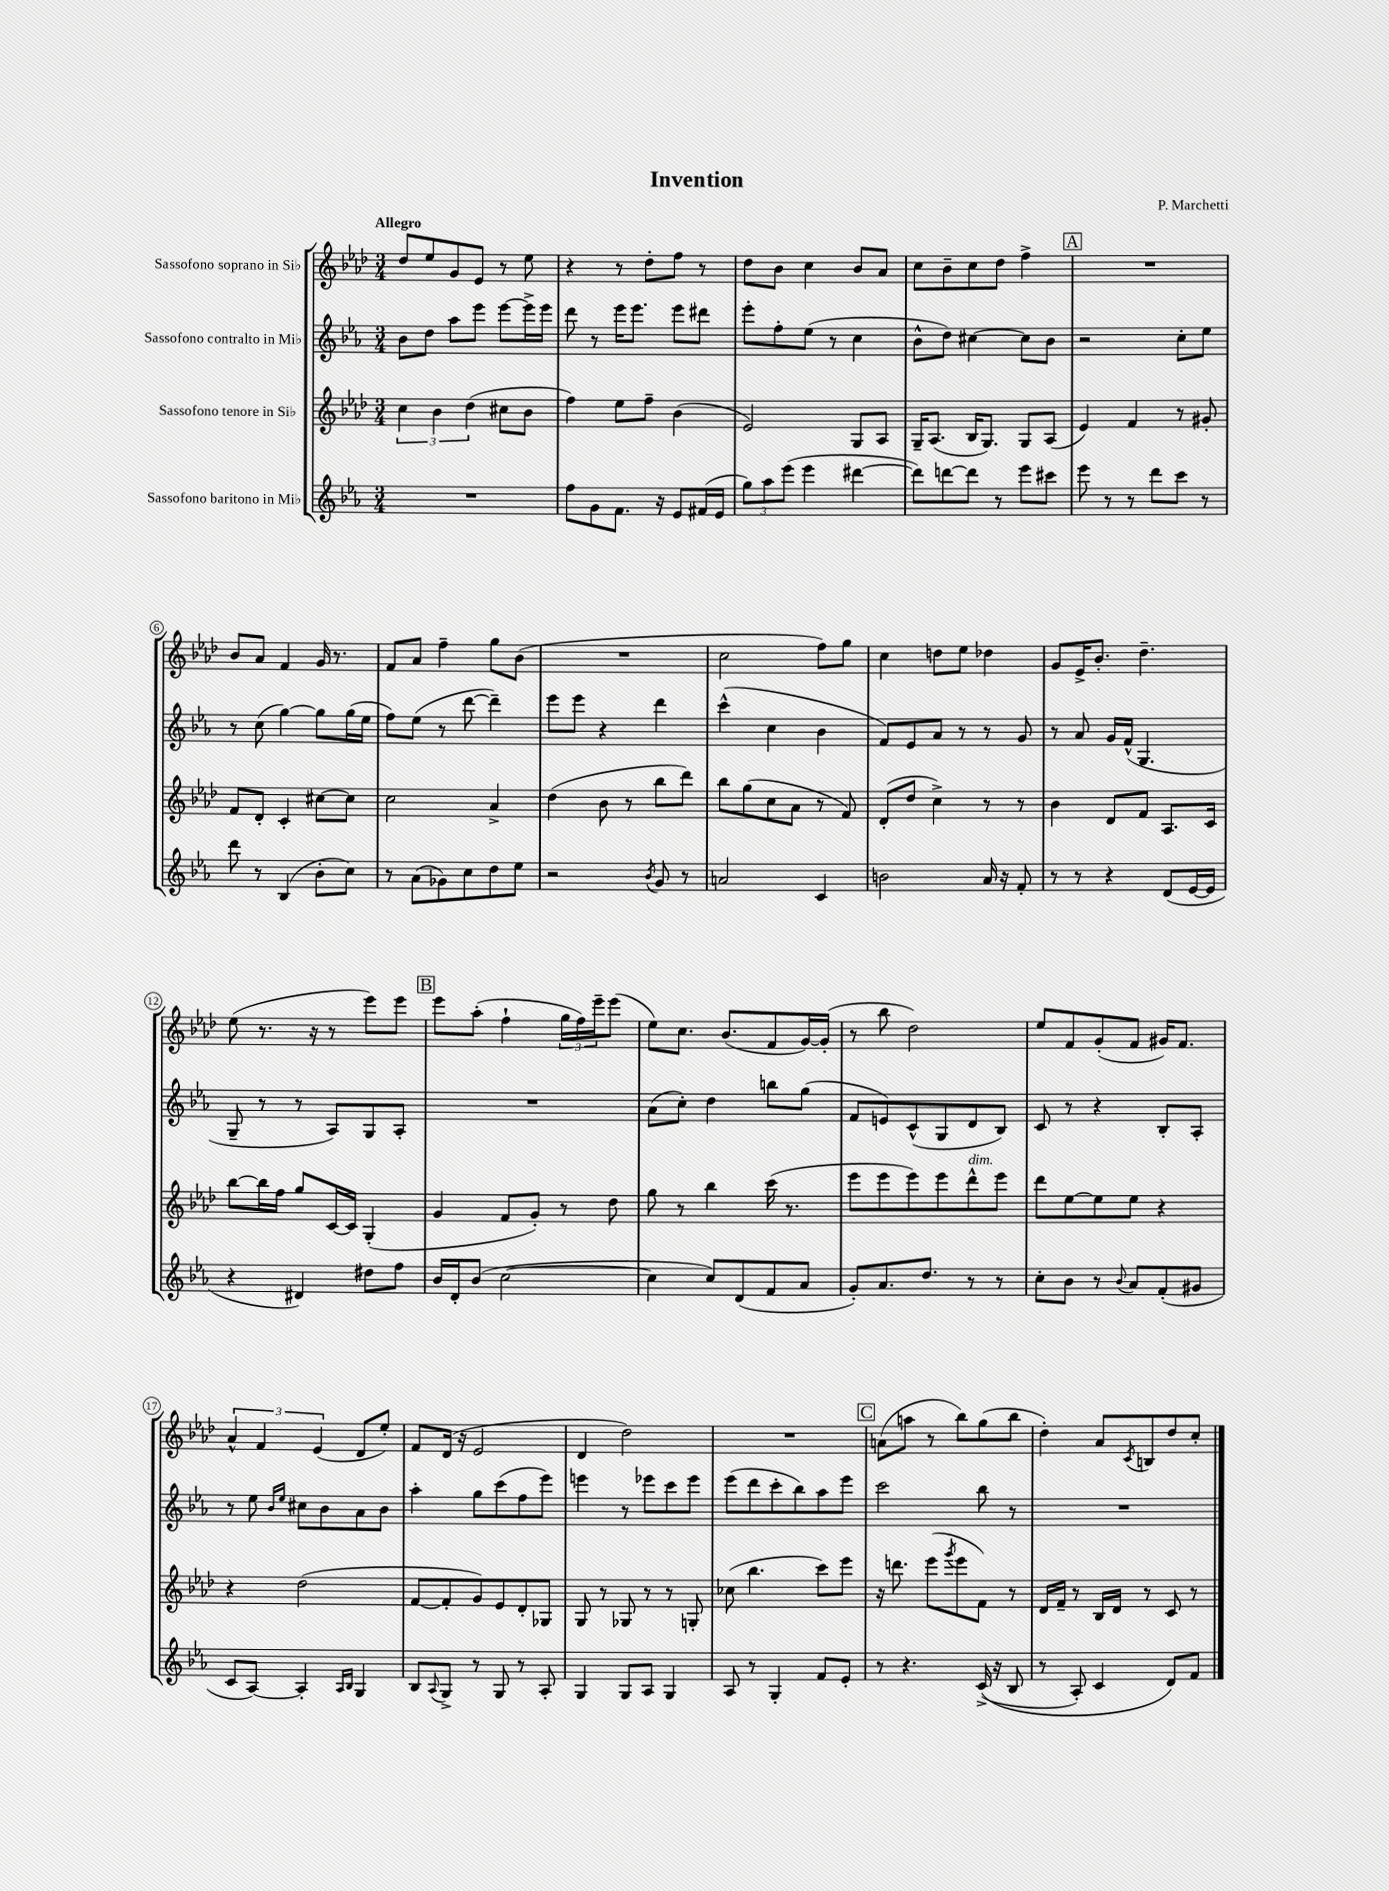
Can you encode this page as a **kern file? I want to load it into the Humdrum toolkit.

**kern	**kern	**kern	**kern
*staff4	*staff3	*staff2	*staff1
*clefG2	*clefG2	*clefG2	*clefG2
*k[b-e-a-]	*k[b-e-a-d-]	*k[b-e-a-]	*k[b-e-a-d-]
*M3/4	*M3/4	*M3/4	*M3/4
2.r	6cc	8b-	8dd-
.	.	8dd	8ee-
.	6b-	.	.
.	.	8aa-	8g
.	(6dd-	.	.
.	.	8eee-	8e-
.	8cc#	[8eee-	8r
.	8b-	16eee-^]	8ee-
.	.	16eee-	.
=	=	=	=
8ff	4ff)	8ddd	4r
8g	.	8r	.
8.f	8ee-	16eee-	8r
.	.	8.eee-	.
.	8ff~	.	8dd-'
16r	.	.	.
8e-	(4b-	8eee-	8ff
(16f#	.	8ddd#	8r
16e-	.	.	.
=	=	=	=
12gg)	2e-)	8eee-'	8dd-
12aa-	.	.	.
.	.	8ff'	8b-
(12eee-	.	.	.
4eee-	.	(8ee-	4cc
.	.	8r	.
[4ddd#	8G	4cc	8b-
.	8A-	.	8a-
=	=	=	=
8ddd#])	16G~	8b-^^	8cc
.	(8.A-	.	.
[8ddd	.	8dd)	8b-~
8ddd]	16B-	[4cc#	8cc
.	8.G)	.	.
8r	.	.	8dd-
8eee-	8G	8cc#]	4ff^
8ccc#	(8A-	8b-	.
=	=	=	=
8eee-	4e-)	2r	2.r
8r	.	.	.
8r	4f	.	.
8ddd	.	.	.
8ccc	8r	8cc'	.
8r	8g#'	8ee-	.
=	=	=	=
8ddd	8f	8r	8b-
8r	8d-'	(8cc	8a-
(4B-	4c'	[4gg)	4f
8b-'	[8cc#	8gg]	16g
.	.	.	8.r
8cc)	8cc#]	(16gg	.
.	.	16ee-	.
=	=	=	=
8r	2cc	8ff)	8f
(8a-	.	(8ee-	8a-
8g-)	.	8r	4ff~
8cc	.	[8ddd	.
8dd	4a-^	4ddd~])	8gg
8ee-	.	.	(8b-
=	=	=	=
2r	(4dd-	8eee-	2.r
.	.	8eee-	.
.	8b-	4r	.
.	8r	.	.
8qb-	.	.	.
8g	8bb-	4ddd	.
8r	8ddd-)	.	.
=	=	=	=
2a	8bb-	(4ccc^^	2cc
.	(8gg	.	.
.	8cc	4cc	.
.	8a-	.	.
4c	8r	4b-	8ff)
.	8f)	.	8gg
=	=	=	=
2b	(8d-'	8f)	4cc
.	8dd-	8e-	.
.	4cc^)	8a-	8dd
.	.	8r	8ee-
16a-	8r	8r	4dd-
16r	.	.	.
8f'	8r	8g	.
=	=	=	=
8r	4b-	8r	8g
8r	.	8a-	16e-^
.	.	.	8.b-'
4r	8d-	16g	.
.	.	(16f^^	.
.	8f	4.G	4.dd-~
(8d	8.A-	.	.
[16e-	.	.	.
16e-]	16c	.	.
=	=	=	=
4r	[8bb-	8G~	(8ee-
.	16bb-]	8r	8.r
.	16ff	.	.
4d#)	8gg	8r	.
.	.	.	16r
.	[16c	8A-)	8r
.	16c]	.	.
8dd#	(4G'	8G	8eee-)
8ff	.	8A-'	8eee-
=	=	=	=
16b-	4g	2.r	8eee-
16d'	.	.	.
(8b-	.	.	(8aa-'
[2cc	8f	.	4ff`
.	8g')	.	.
.	8r	.	24gg
.	.	.	24ff)
.	.	.	24eee-~
.	8dd-	.	(8eee-
=	=	=	=
4cc]	8gg	(8a-	8ee-)
.	8r	8cc')	8.cc
8cc)	4bb-	4dd	.
.	.	.	(8.b-
(8d	.	.	.
8f	(16ccc	8bb	8f
.	8.r	.	.
8a-	.	(8gg	[16g)
.	.	.	(16g']
=	=	=	=
8g')	8eee-	8f	8r
8.a-	8eee-	8e)	8bb-
.	8eee-)	(8c^^	2dd-)
8.dd	.	.	.
.	8eee-	8G	.
8r	8ddd-^^	8d	.
8r	8eee-	8B-)	.
=	=	=	=
8cc'	8ddd-	8c	8ee-
8b-	[8ee-	8r	8f
8r	8ee-]	4r	(8g'
8qqb-	.	.	.
8a-	8ee-	.	8f
(8f'	4r	8B-'	16g#)
.	.	.	8.f
8g#	.	8A-'	.
=	=	=	=
8c	4r	8r	6a-^^
[8A-)	.	8ee-	.
.	.	.	6f
.	.	16qqb-	.
.	.	16qqee-	.
4A-']	(2dd-	8cc#	.
.	.	.	(6e-
.	.	8b-	.
16qqA-	.	.	.
16qqB-	.	.	.
4G	.	8a-	8d-
.	.	8b-	8ee-')
=	=	=	=
8B-	[8f	4aa-'	8f
8qqA-	.	.	.
8G^	8f']	.	(16d-
.	.	.	16r
8r	8g)	8gg	2e-
8G	8e-	(8ccc	.
8r	8d-'	8ff	.
8A-'	8G-	8eee-)	.
=	=	=	=
4G	8G	4eee	4d-
.	8r	.	.
8G	8G-	8r	2dd-)
8A-	8r	8eee-	.
4G	8r	8ccc	.
.	8G'	8eee-	.
=	=	=	=
8A-	(8cc-	(8eee-	2.r
8r	4.bb-	8ddd	.
4G'	.	8ccc'	.
.	.	8bb-)	.
8f	8ccc)	8aa-	.
8e-'	8eee-	8eee-	.
=	=	=	=
8r	16r	2ccc	(8a
.	8.ddd	.	.
4.r	.	.	8aa
.	(8eee-	.	8r
.	8qggg	.	.
.	8eee-	.	8bb-)
&((16c^	8f)	8bb-	(8gg
16r	.	.	.
8B-	8r	8r	8bb-
=	=	=	=
8r	16d-	2.r	4dd-')
.	16f~	.	.
8A-')	8r	.	.
4c	16B-	.	8a-
.	16d-	.	.
.	.	.	8qc
.	8r	.	8B
8d&)	8c	.	8dd-
8f	8r	.	8cc'
==	==	==	==
*-	*-	*-	*-
